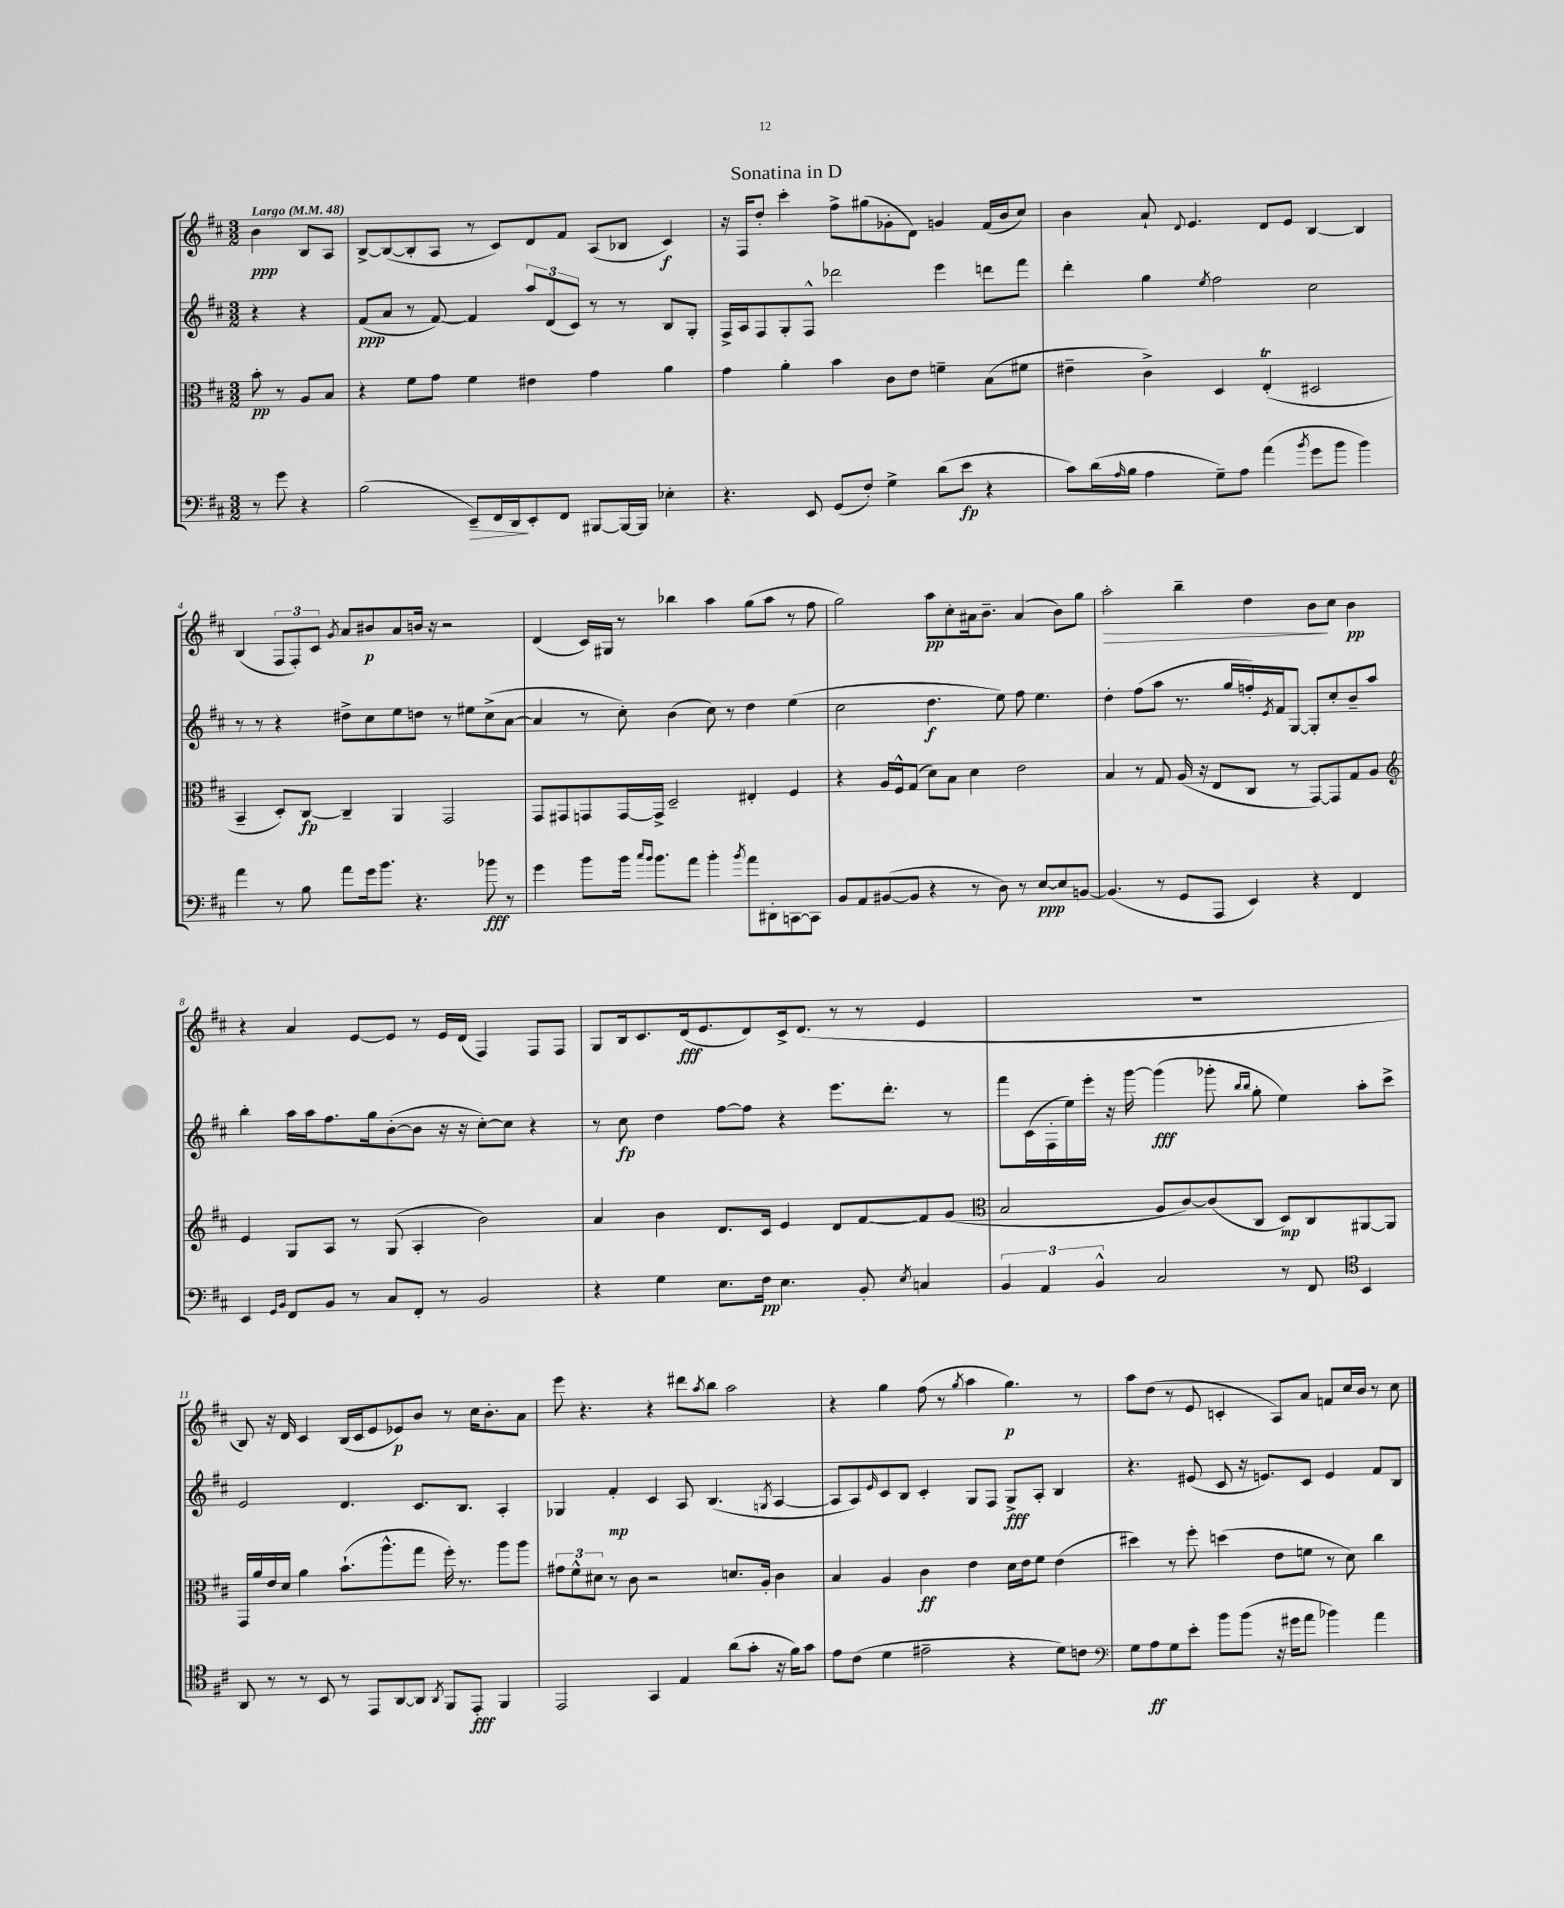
\header { title = "Sonatina in D" }
<<
\new StaffGroup <<
\new Staff = "s0" {
    \clef treble \key d \major \numericTimeSignature \time 3/2 \partial 2 \tempo "Largo" 4 = 48
    b'4\ppp b8 a8 |
    b8~-> b8~( b8-. a8 r8 cis'8) d'8 fis'8 a8( bes8 cis'4\f) |
    r16 fis16 d''8-. cis'''4-. fis''8-> gis''8( ges'8-. d'8) g'4 fis'16( b'16 cis''8) |
    b'4 a'8-! \appoggiatura { d'8 } e'4. d'8 e'8 b4~ b4 |
    b4( \tuplet 3/2 { fis8 fis8-.) cis'8 } \acciaccatura { g'8 } a'8 bis'8\p a'8 b'16 r16 r2 |
    d'4( cis'16) gis16 r8 bes''4 a''4 g''8( a''8 r8 fis''8 |
    g''2) a''8\pp cis''8-. ais'16 b'8.-- ais'4( b'8) g''8 |
    a''2-.\> b''4-- d''4 b'8\! cis''8 b'4\pp |
    r4 a'4 e'8~ e'8 r8 e'16 d'16( fis4) fis8 fis8 |
    g8 b16 cis'8. d'16\fff( e'8. d'8) cis'16-> d'8.( r8 r8 e'4 |
    R1. |
    b8) r16 d'16 cis'4 b16( cis'16 e'8 ees'8\p) b'8 r8 cis''16 b'8.-. a'8 |
    e'''8 r4. r4 dis'''8 \acciaccatura { a''8 } b''8 a''2 |
    r4 g''4 fis''8( r8 \acciaccatura { g''8 } a''4 g''4.\p) r8 |
    a''8 d''8( r8 e'8 c'4-. a8) a'8 f'8 cis''16 b'16 r8 cis''8 \bar "|." |
}
\new Staff = "s1" {
    \clef treble \key d \major \numericTimeSignature \time 3/2 \partial 2
    r4 r4 |
    fis'8\ppp( a'8 r8 fis'8~) fis'4 \tuplet 3/2 { a''8 d'8( cis'8) } r8 r8 b8 g8-. |
    fis16-> a16 fis8 g8-. fis8-^ des'''2 e'''4 d'''8 fis'''8 |
    d'''4-. g''4 \acciaccatura { e''8 } fis''2 cis''2 |
    r8 r8 r4 dis''8-> cis''8 e''8 d''8 r8 eis''8 cis''8->( a'8~ |
    a'4 r8 cis''8-.) b'4( cis''8) r8 d''4 e''4( |
    cis''2 d''4.\f e''8) fis''8 e''4. |
    d''4-. fis''8( a''8 r8. g''16 f''16-.) \acciaccatura { e'8 } fis'16 g8~ g8-. cis''8-. b'8-- a''8 |
    b''4-. a''16 a''16 fis''8. g''16 b'8~-.( b'8 r16 r16 cis''8~-.) cis''8 r4 |
    r8 cis''8\fp d''4 fis''8~ fis''8 r4 e'''8. d'''8.-. r8 |
    fis'''8 cis'16( fis16-. e''16) e'''16-. r16 g'''16~ g'''4\fff( ges'''8-. \grace { b''16 b''16 } g''8-. e''4) a''8-. cis'''8-> |
    e'2 d'4. cis'8. b8. a4-. |
    ges4 fis'4-.\mp cis'4 a8 b4.( \acciaccatura { g8 } a4~ |
    a8 a8) \grace { e'16 } cis'8 b8 cis'4-. g8 fis8 g8->\fff a8-. b4 |
    r4. eis'8( cis'8 r16 e'8.) cis'8 e'4 fis'8 b8 \bar "|." |
}
\new Staff = "s2" {
    \clef alto \key d \major \numericTimeSignature \time 3/2 \partial 2
    b'8-.\pp r8 a8 b8 |
    r4 fis'8 g'8 fis'4 eis'4 g'4 a'4 |
    g'4 a'4-. b'4 cis'8 e'8 f'4-- b8( fis'8 |
    eis'4-- cis'4->) d4 e4-.\trill( dis2 |
    b,4-- d8-.) cis8~\fp cis4-- a,4 g,2 |
    g,8 gis,8 g,8 g,16~ g,16-> d2-- eis4-. fis4 |
    r4 a16 fis16-^ g8( d'8) b8 d'4 e'2 |
    b4 r8 g8 a16( r16 e8 cis8 r8 g,8~) g,8 g8 a8 |
    \clef treble e'4 g8 a8 r8 g8( a4-. b'2) |
    a'4 b'4 d'8. cis'16 e'4 d'8 fis'8~ fis'8 g'8( |
    \clef alto b2 a8 cis'8~) cis'8( cis8 d8\mp) cis8 ais,8~ ais,8 |
    g,16 a'16 e'16 d'16 a'4 b'8.-!( a''8.-^ g''8 fis''16-.) r8. a''8 a''8 |
    \tuplet 3/2 { gis'8 fis'8-^ dis'8 } r8 cis'8 r2 d'8. a16-. cis'4 |
    b4 a4 cis'4\ff e'4 d'16 e'16 fis'8 e'4( |
    dis''4) r8 fis''8-. d''4( e'8 f'8 r8 d'8) cis''4 \bar "|." |
}
\new Staff = "s3" {
    \clef bass \key d \major \numericTimeSignature \time 3/2 \partial 2
    r8 g'8 r4 |
    b2( e,8--\>) fis,16 d,16\! e,8-. fis,8 bis,,8~ bis,,16~ bis,,16 ees4-. |
    r4. e,8 g,8( fis8-.) g4-> d'8( e'8\fp r4 |
    cis'8) d'16( \grace { a16 } b16 a4 g8--) a8 a'4( \acciaccatura { b'8 } g'8 b'8 b'4) |
    a'4 r8 b8 a'8 g'16 b'8. r4. bes'8\fff r8 |
    g'4 b'8 b'16 \grace { cis''16 b'16 } b'8. a'8 b'4-. \acciaccatura { b'8 } a'8 dis,8-. c,8~ c,8 |
    b,8 a,8 bis,8~( bis,8 r4 r8 d8) r8 e8~\ppp e8 b,8~ |
    b,4.( r8 g,8 a,,8 e,4) r4 fis,4 |
    e,4 \grace { g,16 b,16 } fis,8 b,8 r8 cis8 fis,8-. r8 b,2 |
    r4 g4 e8. fis16\pp e4. b,8-. \acciaccatura { e8 } c4 |
    \tuplet 3/2 { b,4 a,4 b,4-^ } cis2 r8 fis,8 \clef tenor b,4 |
    a,8 r8 r8 b,8 r8 e,8 a,8~ a,8 \acciaccatura { a,8 } fis,8 e,8-.\fff fis,4 |
    e,2 g,4 e4 a'8( g'8-. r16 fis'16) g'8 |
    e'8 cis'8( d'4 eis'2-- r4 d'8) c'8 |
    \clef bass g8 a8\ff g8 e'8-. b'8 b'8( r16 gis'16 a'8 bes'4) a'4 \bar "|." |
}
>>
>>
